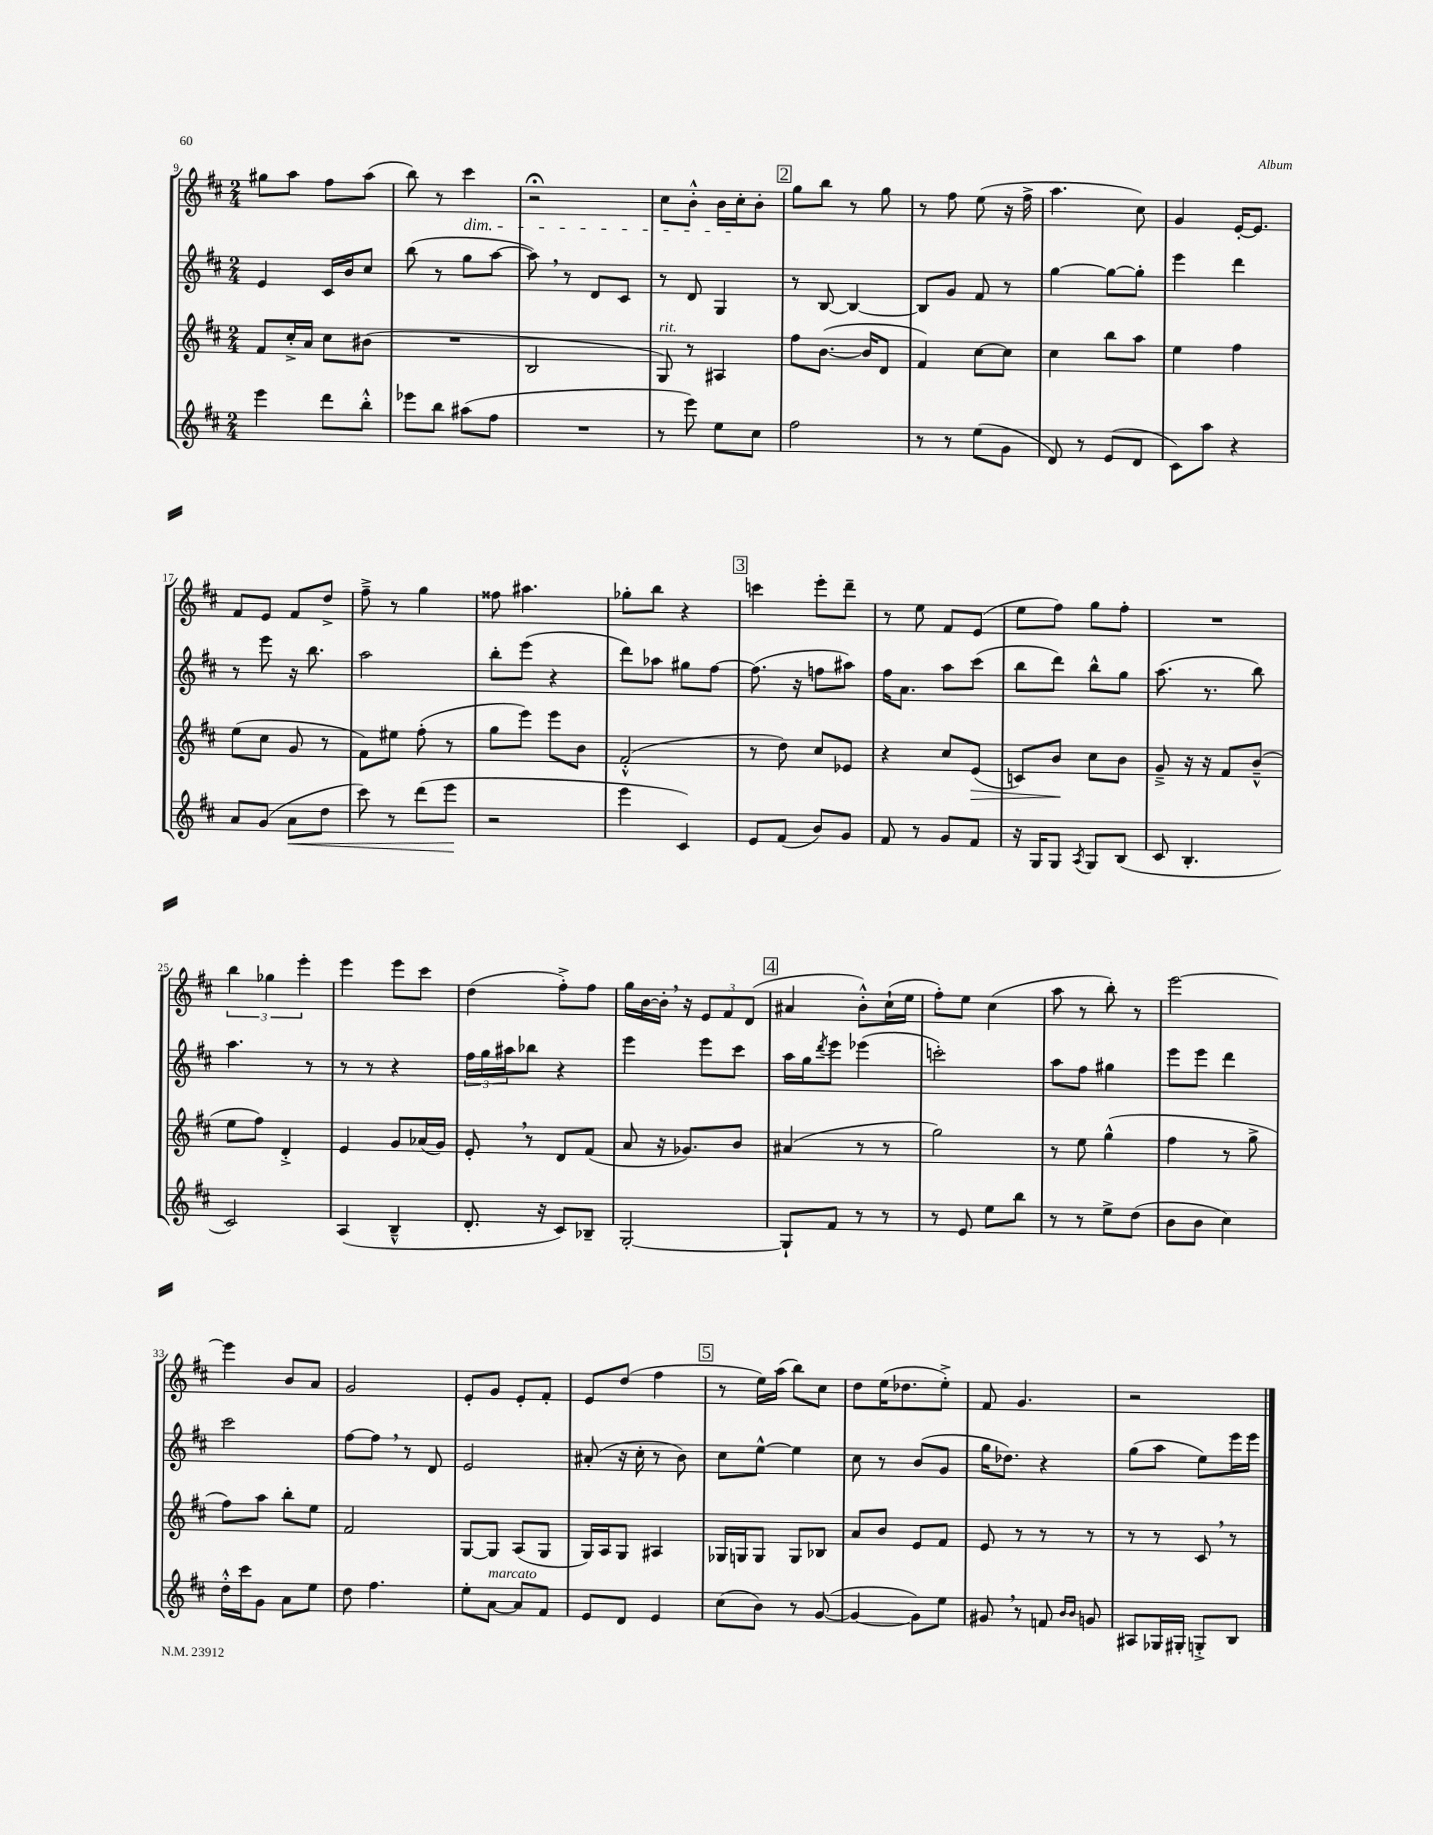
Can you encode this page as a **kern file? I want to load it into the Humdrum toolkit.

**kern	**dynam	**kern	**dynam	**kern	**kern
*part4	*part4	*part3	*part3	*part2	*part1
*staff4	*staff4	*staff3	*staff3	*staff2	*staff1
*clefG2	*	*clefG2	*	*clefG2	*clefG2
*k[f#c#]	*	*k[f#c#]	*	*k[f#c#]	*k[f#c#]
*M2/4	*	*M2/4	*	*M2/4	*M2/4
=9	=9	=9	=9	=9	=9
4eee\	.	8f#/L	.	4e/	8gg#X\L
.	.	16cc#'^/L	.	.	8aa\J
.	.	16a/JJ	.	.	.
8ddd\L	.	8cc#\L	.	16c#/LL	8ff#\L
.	.	.	.	16b/J	.
8bb'^^\J	.	(8b#X\J	.	8cc#/J	(8aa\J
=10	=10	=10	=10	=10	=10
8eee-X\L	.	2r	.	(8bb\	8bb\)
8bb\J	.	.	.	8r	8r
!	!	!	!	!	!LO:TX:b:i:t=dim.
(8aa#X\L	.	.	.	8gg\L	4ccc#\
8ff#\J	.	.	.	[8aa\J	.
=11	=11	=11	=11	=11	=11
2r	.	2B/	.	8aa,\])	2r;<
.	.	.	.	8r	.
.	.	.	.	8d/L	.
.	.	.	.	8c#/J	.
=12	=12	=12	=12	=12	=12
!	!	!LO:TX:a:i:t=rit.	!	!	!
8r	.	8G/)	.	8r	8cc#\L
8eee\)	.	8r	.	8d/	8b'^^\J
8ee\L	.	4A#X/	.	4G/	16b\LL
.	.	.	.	.	16cc#'\J
8cc#\J	.	.	.	.	8b'\J
!!LO:REH:place=s1:t=2
=13	=13	=13	=13	=13	=13
2ff#\	.	8ff#\L	.	8r	8gg\L
.	.	([8.b\J	.	[8B/	8bb\J
.	.	.	.	4B/_	8r
.	.	16b/KL]	.	.	.
.	.	8d/J	.	.	8gg\
=14	=14	=14	=14	=14	=14
8r	.	4f#/)	.	8B/L]	8r
8r	.	.	.	8g/J	8ff#\
(8ee\L	.	[8cc#\L	.	8f#/	(8ee\
8g\J	.	8cc#\J]	.	8r	16r
.	.	.	.	.	16ff#^\
=15	=15	=15	=15	=15	=15
8d/)	.	4cc#\	.	[4gg\	4.aa\
8r	.	.	.	.	.
(8e/L	.	8bb\L	.	8gg\L_	.
8d/J	.	8aa\J	.	8gg'\J]	8cc#\)
=16	=16	=16	=16	=16	=16
8c#\L)	.	4ee\	.	4eee\	4g/
8aa\J	.	.	.	.	.
4r	.	4ff#\	.	4ddd\	[16e'/KL
.	.	.	.	.	8.e/J]
!!LO:LB:g=z
=17	=17	=17	=17	=17	=17
8a/L	.	(8ee\L	.	8r	8f#/L
(8g/J	.	8cc#\J	.	8eee\	8e/J
!	!LO:HP:b	!	!	!	!
8a\L	<	8g/	.	16r	8f#/L
.	.	.	.	8.bb\	.
8dd\J	.	8r	.	.	8dd^/J
=18	=18	=18	=18	=18	=18
8ccc#\)	.	8f#\L)	.	2aa\	8ff#~^\
8r	.	8ee#X\J	.	.	8r
(8ddd\L	.	(8ff#'\	.	.	4gg\
8eee\J	.	8r	.	.	.
.	[	.	.	.	.
=19	=19	=19	=19	=19	=19
2r	.	8gg\L	.	8bb'\L	8ff##X\
.	.	8eee\J)	.	(8eee\J	4.aa#X\
.	.	8eee\L	.	4r	.
.	.	8b\J	.	.	.
=20	=20	=20	=20	=20	=20
4eee\	.	(2f#'^^/	.	8ddd\L)	8gg-X'\L
.	.	.	.	8aa-X\J	8bb\J
4c#/)	.	.	.	8gg#X\L	4r
.	.	.	.	[8ff#\J	.
!!LO:REH:place=s1:t=3
=21	=21	=21	=21	=21	=21
8e/L	.	8r	.	(8.ff#\]	4cccn\
(8f#/J	.	8dd\)	.	.	.
.	.	.	.	16r	.
8b/L)	.	8cc#/L	.	8ffn\L	8eee'\L
8g/J	.	8e-X/J	.	8aa#X\J)	8ddd~\J
=22	=22	=22	=22	=22	=22
8f#/	.	4r	.	16ff#\KL	8r
.	.	.	.	8.a\J	.
8r	.	.	.	.	8ee\
8g/L	.	8cc#/L	.	8aa\L	8f#/L
!	!	!	!LO:HP:b	!	!
8f#/J	.	(8e/J	>	(8ccc#\J	(8e/J
=23	=23	=23	=23	=23	=23
16r	.	8cn/L)	.	8bb\L	8ee\L
16G/KL	.	.	.	.	.
8G/J	.	8b/J	.	8ddd\J)	8ff#\J)
8qA/	.	.	.	.	.
8G/L	.	8cc#\L	]	8bb^^\L	8gg\L
(8B/J	.	8b\J	.	8gg\J	8ff#'\J
=24	=24	=24	=24	=24	=24
8c#/	.	8g~^/	.	(8.aa\	2r
4.B'/	.	16r	.	.	.
.	.	16r	.	8.r	.
.	.	8f#/L	.	.	.
.	.	(8b~^^/J	.	8bb\)	.
!!LO:LB:g=z
=25	=25	=25	=25	=25	=25
2c#/)	.	8ee\L	.	4.aa\	6bb\
.	.	8ff#\J)	.	.	.
.	.	.	.	.	6gg-X\
.	.	4d'^/	.	.	.
.	.	.	.	.	6eee'\
.	.	.	.	8r	.
=26	=26	=26	=26	=26	=26
(4A/	.	4e/	.	8r	4eee\
.	.	.	.	8r	.
4B~^^/	.	8g/L	.	4r	8eee\L
.	.	(16a-X/L	.	.	8ccc#\J
.	.	16g/JJ)	.	.	.
=27	=27	=27	=27	=27	=27
8.d'/	.	8e',/	.	24ff#\LL	(4dd\
.	.	.	.	24gg\	.
.	.	.	.	24aa#X\J	.
.	.	8r	.	8bb-X\J	.
16r	.	.	.	.	.
8c#/L)	.	8d/L	.	4r	8ff#'^\L)
8B-X~/J	.	(8f#/J	.	.	8ff#\J
=28	=28	=28	=28	=28	=28
[2G'/	.	8a/	.	4eee\	16gg\LL
.	.	.	.	.	[16b\
.	.	16r	.	.	16b',\JJ]
.	.	8.g-X/L)	.	.	16r
.	.	.	.	8eee\L	12e/L
.	.	.	.	.	12f#/
.	.	8b/J	.	8ccc#\J	.
.	.	.	.	.	(12d/J
!!LO:REH:place=s1:t=4
=29	=29	=29	=29	=29	=29
8G`/L]	.	(4a#X/	.	16aa\LL	4a#X/
.	.	.	.	16gg\J	.
.	.	.	.	8qddd/	.
8f#/J	.	.	.	8eee\J	.
8r	.	8r	.	(4eee-X\	8b'^^\L)
8r	.	8r	.	.	(16cc#`\L
.	.	.	.	.	16ee\JJ
=30	=30	=30	=30	=30	=30
8r	.	2gg\)	.	2cccn'\)	8ff#'\L)
8e/	.	.	.	.	8ee\J
8ee\L	.	.	.	.	(4cc#\
8bb\J	.	.	.	.	.
=31	=31	=31	=31	=31	=31
8r	.	8r	.	8aa\L	8aa\
8r	.	8ee\	.	8ff#\J	8r
8ee^\L	.	(4gg^^\	.	4gg#X\	8bb'\)
(8dd\J	.	.	.	.	8r
=32	=32	=32	=32	=32	=32
8b\L	.	4ff#\	.	8eee\L	[2eee\
8b\J	.	.	.	8eee\J	.
4cc#\)	.	8r	.	4ddd\	.
.	.	8gg^\	.	.	.
!!LO:LB:g=z
=33	=33	=33	=33	=33	=33
16dd'^^\LL	.	8ff#\L)	.	2ccc#\	4eee\]
16ccc#\J	.	.	.	.	.
8g\J	.	8aa\J	.	.	.
8a\L	.	8bb'\L	.	.	8b/L
8ee\J	.	8ee\J	.	.	8a/J
=34	=34	=34	=34	=34	=34
8dd\	.	2f#/	.	[8ff#\L	2g/
4.ff#\	.	.	.	8ff#,\J]	.
.	.	.	.	8r	.
.	.	.	.	8d/	.
=35	=35	=35	=35	=35	=35
8ee'\L	.	[8G/L	.	2e/	8e'/L
!LO:TX:a:i:t=marcato	!	!	!	!	!
[8a\J	.	8G/J]	.	.	8g/J
8a/L]	.	(8A/L	.	.	8e'/L
8f#/J	.	8G/J	.	.	8f#'/J
=36	=36	=36	=36	=36	=36
8e/L	.	16G/LL)	.	(8a#X'/	8e/L
.	.	16A/J	.	.	.
8d/J	.	8G/J	.	16r	(8dd/J
.	.	.	.	16cc#'\	.
4e/	.	4A#X/	.	8r	4ff#\
.	.	.	.	8b\)	.
!!LO:REH:place=s1:t=5
=37	=37	=37	=37	=37	=37
(8cc#\L	.	16G-X/LL	.	8cc#\L	8r
.	.	16Gn/J	.	.	.
8b\J)	.	8G/J	.	[8ee^^\J	16ee\LL)
.	.	.	.	.	(16aa\JJ
8r	.	8G/L	.	4ee\]	8bb\L)
([8g/	.	8B-X/J	.	.	8cc#\J
=38	=38	=38	=38	=38	=38
4g/_	.	8a/L	.	8cc#\	8dd\L
.	.	8b/J	.	8r	(16ee\K
.	.	.	.	.	8.dd-X\
8g\L])	.	8e/L	.	(8b/L	.
8ee\J	.	8f#/J	.	8g/J	8ee'^\J)
=39	=39	=39	=39	=39	=39
8g#X,/	.	8e/	.	16gg\KL	8f#/
.	.	.	.	8.dd-X\J)	.
8r	.	8r	.	.	4.g/
8fn/	.	8r	.	4r	.
16qqb/LL	.	.	.	.	.
16qqb/JJ	.	.	.	.	.
8gn/	.	8r	.	.	.
=40	=40	=40	=40	=40	=40
8A#X/L	.	8r	.	(8gg\L	2r
16G-X/L	.	8r	.	8aa\J	.
16G#X'/JJ	.	.	.	.	.
8Gn'^/L	.	8c#,/	.	8ee\L)	.
8B/J	.	8r	.	16eee\L	.
.	.	.	.	16eee\JJ	.
==	==	==	==	==	==
*-	*-	*-	*-	*-	*-
